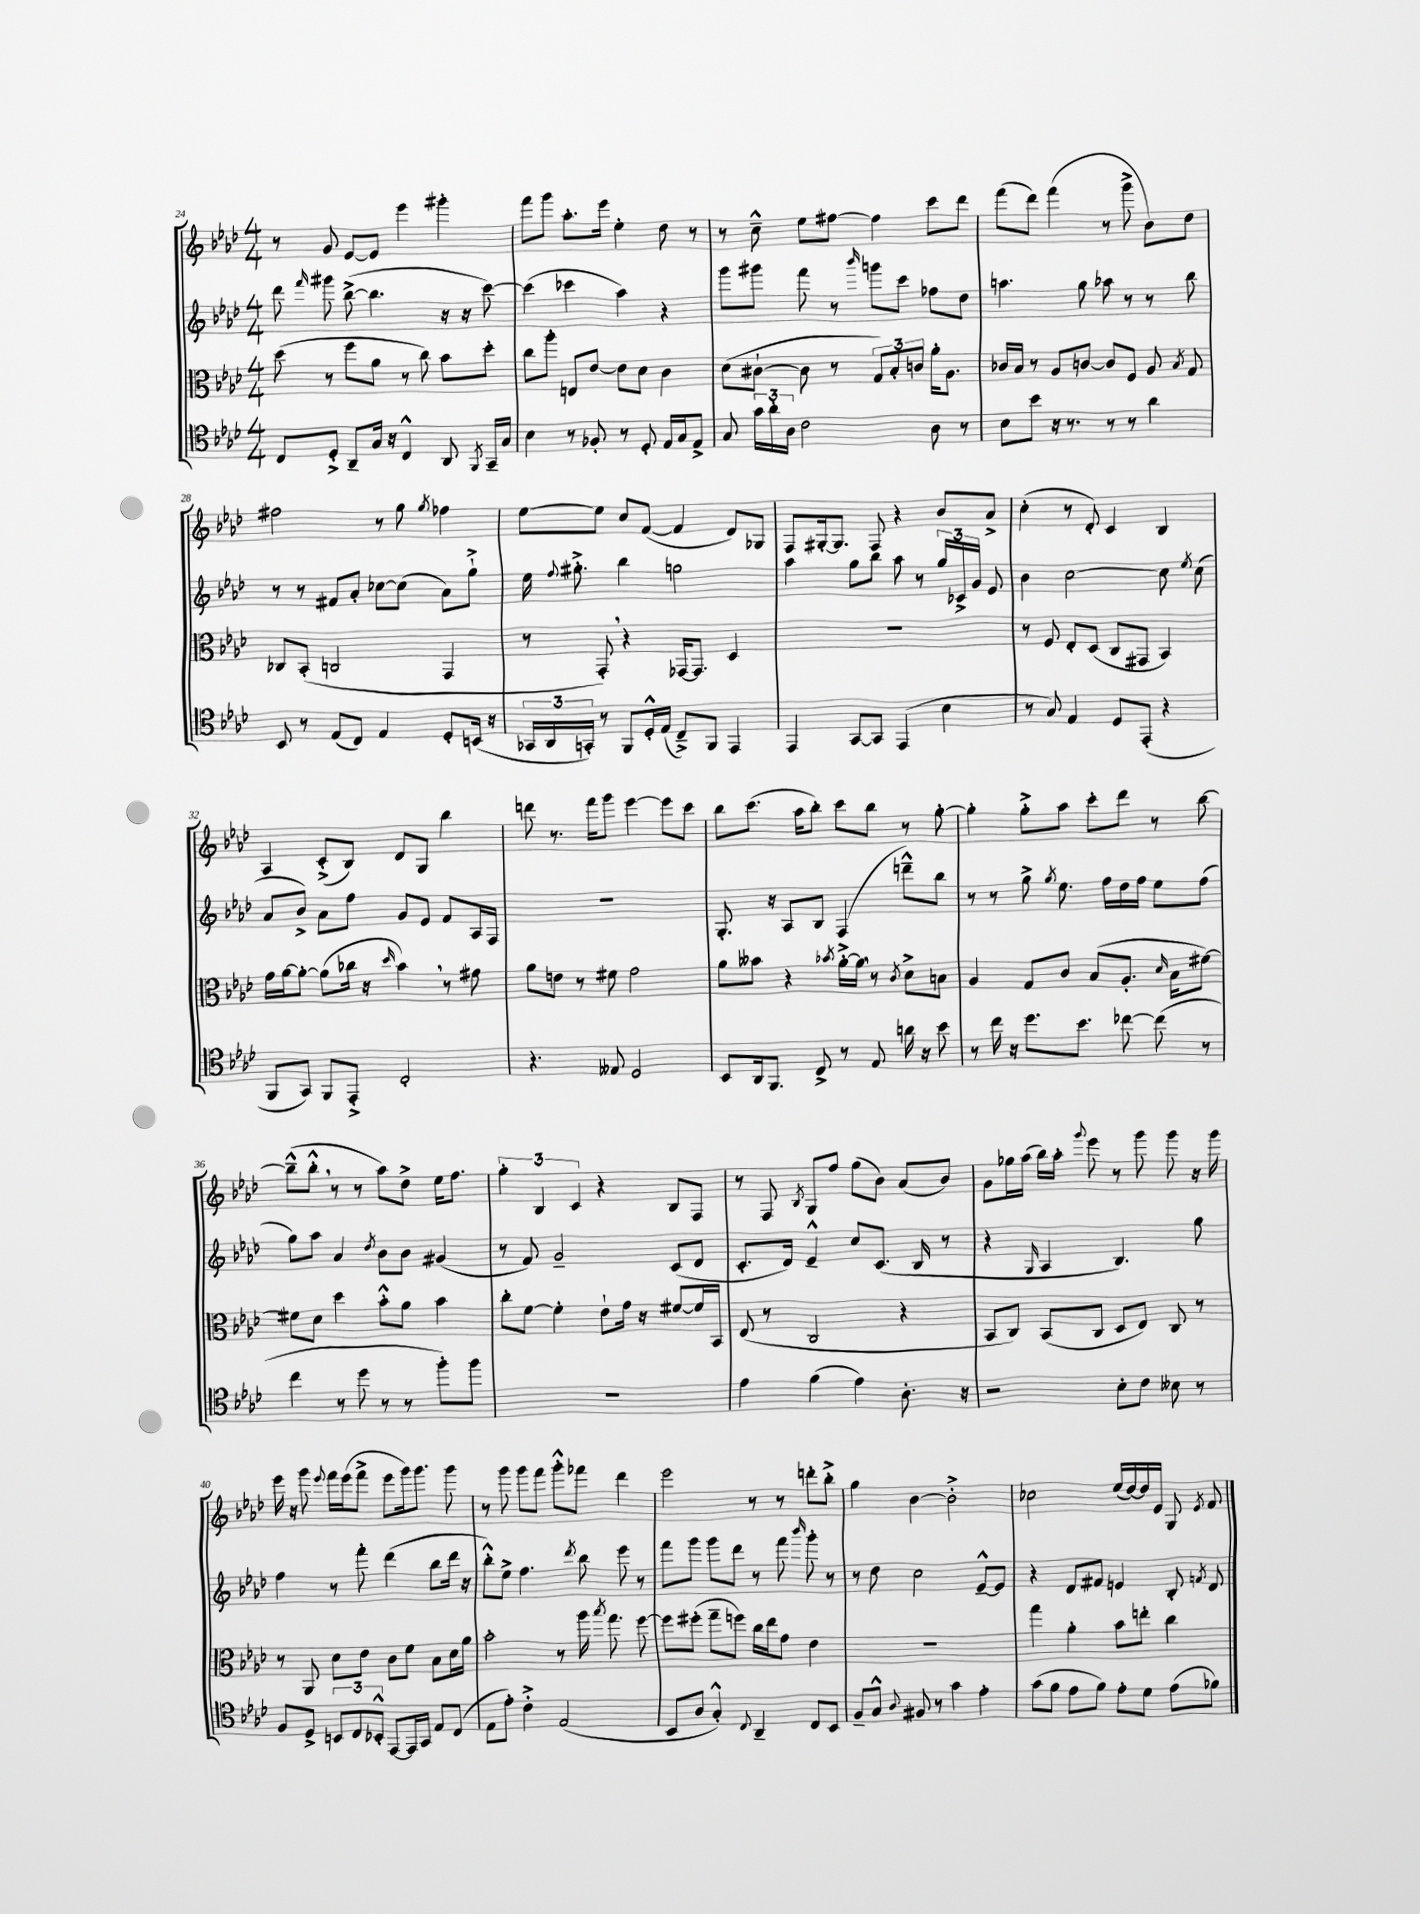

**kern	**kern	**kern	**kern
*part4	*part3	*part2	*part1
*staff4	*staff3	*staff2	*staff1
*clefC4	*clefC3	*clefG2	*clefG2
*k[b-e-a-d-]	*k[b-e-a-d-]	*k[b-e-a-d-]	*k[b-e-a-d-]
*M4/4	*M4/4	*M4/4	*M4/4
=24	=24	=24	=24
8C/L	(8dd-\	8ddd-\	8r
.	.	16qqfff/	.
8D-'^/J	8r	8ggg#X\	8g/
8AA-~/L	8ff\L	([8bb-^\	[8e-/L
16G/Jk	8a-\J	4.bb-\]	8e-/J]
16r	.	.	.
4C^^/	8r	.	4eee-\
.	8cc\)	.	.
8AA-/	8b-\L	16r	4ggg#X'\
.	.	16r	.
8qFF/	.	.	.
16GG~/LL	8dd-'\J	[8ccc\)	.
16G/JJ	.	.	.
=25	=25	=25	=25
4B-\	8cc\L	(4ccc\]	8fff\L
.	8aa-'\J	.	8ggg\J
8r	8En/L	4ccc-X\	8.aa-'\L
8F-X'/	[8e-/J	.	.
.	.	.	16eee-\Jk
8r	8e-\L]	4aa-\)	4ee-'\
8D-'/	8d-\J	.	.
16E-/LL	4c\	4r	8dd-\
16G/J	.	.	.
8E-^/J	.	.	8r
=26	=26	=26	=26
8G/	(8d-\L	8ggg\L	8r
24g\LL	[8c#X`\J	8ggg#X\J	8cc~^^\
24a-'\	.	.	.
24A-\JJ	.	.	.
2c\	8c#\]	8fff\	8ee-\L
.	8r	8r	[8ff#X\J
.	.	16qqbbb-/	.
.	12G/L)	8gggn\L	4ff#\]
.	12B-'/	.	.
.	.	8ccc\J	.
.	12cn/J	.	.
8A-\	16a-'\KL	8ff-X\L	8ccc\L
.	8.A-\J	.	.
8r	.	8dd-\J	8ddd-\J
=27	=27	=27	=27
8B-\L	16c-X/LL	4.aan\	(8fff\L
.	16B-/JJ	.	.
8b-\J	8r	.	8ddd-\J)
16r	8A-/L	.	(4fff\
8.r	.	.	.
.	[8cn/J	8gg\	.
8r	8c/L]	8aa-X\	8r
8r	8F/J	8r	8ggg^\
4a-\	8A-/	8r	8b-\L)
.	8qB-/	.	.
.	8G/	8bb-\	8dd-\J
!!LO:LB:g=z
=28	=28	=28	=28
8BB-/	8C-X/L	8r	2ff#X\
8r	(8BB-'/J	8r	.
(8E-/L	2Cn/	8f#X/L	.
8C/J)	.	8a-'/J	.
4E-/	.	[8cc-X\L	8r
.	.	(8cc-\J]	8gg\
.	.	.	8qgg/
8D-'/L	4GG/	8a-\L)	4ff-X\
(16BBn/Jk	.	8gg`^\J	.
16r	.	.	.
=29	=29	=29	=29
24GG-X/LL	8r	16ee-\	[8ee-\L
24AA-/	.	.	.
.	.	8qqff/	.
.	.	8.gg#X'^\	.
24GGn'/JJ)	.	.	.
8r	8GG',/)	.	8ee-\J]
8FF/L	4r	4bb-\	8cc/L
16D-'^^/L	.	.	([8f/J
(16E-/JJ	.	.	.
8C~^/L)	[16GG-X/KL	2ggn\	4f/]
.	8.GG-/J]	.	.
8FF/J	.	.	.
4EE-/	4D-/	.	8d-/L)
.	.	.	8G-X/J
=30	=30	=30	=30
4EE-/	1r	4aa-\	8F/L
.	.	.	[16G#X'/k
.	.	.	8.G#/J]
[8GG/L	.	8gg\L	.
8GG/J]	.	8bb-\J	8F/
(4EE-/	.	8aa-\	4r
.	.	8r	.
4B-\	.	24gg/LL	8b-/L
.	.	24c-X^/	.
.	.	24g/JJ	.
.	.	8e-/	8a-^/J
=31	=31	=31	=31
8r	8r	4b-\	(4cc'\
8G/)	8F/	.	.
4E-/	8E-'/L	[2cc\	8r
.	(8D-/J	.	8d-'/)
8D-/L	8C/L	.	4c/
(8EE-'/J	8GG#X/J	.	.
4r	4BB-/)	8cc\]	4B-/
.	.	8qee-/	.
.	.	(8cc\	.
!!LO:LB:g=z
=32	=32	=32	=32
8FF/L	16g\LL	8a-/L	4A-/
.	[16a-\J	.	.
8GG/J)	8a-'\J_	8b-^/J)	.
8FF/L	(8a-\L]	8a-\L	(8c'^/L
8EE-'^/J	16cc-X\Jk	8ff\J	8B-/J)
.	16r	.	.
.	16qqdd-/	.	.
2C'/	4b-,\)	8g/L	8d-/L
.	.	8e-/J	8G/J
.	8r	8f/L	4bb-\
.	8g#X\	16A-/L	.
.	.	16F/JJ	.
=33	=33	=33	=33
4.r	8a-\L	1r	8dddn\
.	8en\J	.	8.r
.	8r	.	.
.	.	.	16fff\KL
8E--X/	8f#X\	.	8ggg\J
2D-/	2g\	.	[4eee-\
.	.	.	8eee-\L]
.	.	.	8ccc\J
=34	=34	=34	=34
8BB-/L	8a-\L	8.G'/	8bb-\L
16AA-/k	8b--X\J	.	(8.ccc\J
8.FF/J	.	16r	.
.	4r	8A-/L	.
.	.	.	16aa-\KL
8C^/	.	8B-/J	8bb-'\J)
.	8qb-X/	.	.
8r	[16a-'^\LL	(4F/	8ccc\L
.	16a-,\JJ]	.	.
8E-/	8r	.	8bb-\J
.	8qc/	.	.
16an\	8d-^\L	8dddn~^^\L)	8r
16r	.	.	.
8b-\	8Bn\J	8bb-\J	[8gg'\
=35	=35	=35	=35
8r	4A-/	8r	4gg'\]
16cc\	.	8r	.
16r	.	.	.
8.dd-\L	8G/L	8gg^\	8gg'^\L
.	.	8qgg/	.
.	8c/J	8.ee-\	8aa-\J
8.b-\J	.	.	.
.	(8B-/L	.	8ccc'\L
.	.	16ff\LL	.
[8cc-X\	8.A-'/J	16dd-\	8ddd-\J
.	.	16ff\JJ	.
(8cc-\]	.	8ee-\L	8r
.	16qqd-/	.	.
.	16B-\KL	.	.
8r	[8f#X\J)	(8ff\J	[8bb-\
!!LO:LB:g=z
=36	=36	=36	=36
4cc\	8f#X\L]	8gg\L)	(8bb-~^^\L]
.	8d-\J	8aa-\J	8bb-'^^,\J
8r	4dd-\	4a-/	8r
8dd-\	.	.	8r
.	.	8qdd-/	.
8r	8b-'^^\L	8b-\L	8aa-\L)
8r	8a-\J	8b-\J	8dd-^\J
8ff'\L)	4b-\	(4g#X/	16ee-\KL
.	.	.	8.ff\J
8ff\J	.	.	.
=37	=37	=37	=37
1r	8cc'\L	8r	6gg'\
.	[8f\J	8f/)	.
.	.	.	6B-/
.	4f'\]	2g~/	.
.	.	.	6c/
.	8e-`\L	.	4r
.	16g\Jk	.	.
.	16r	.	.
.	[8f#X/L	(8c/L	8B-/L
.	16f#/L]	8d-/J	8F/J
.	16BB-/JJ	.	.
=38	=38	=38	=38
4e-\	(8E-/	8.c'/L	8r
.	8r	.	8F/
.	.	16d-/Jk)	.
.	.	.	8qB-/
(4f\	2C/	4e-~^^/	8G/L
.	.	.	8ff/J
4e-\)	.	8cc/L	(8gg\L
.	.	(8.c/J	8b-\J)
8.A-'\	4r	.	(8a-/L
.	.	16B-/	.
.	.	8r	8b-/J)
16r	.	.	.
=39	=39	=39	=39
2r	8BB-/L	4r	8g\L
.	8C/J)	.	16gg-X\L
.	.	.	(16aa-\JJ
.	.	16qqG/	.
.	(8BB-/L	4A-/	16bb-\LL)
.	.	.	16aa-'\JJ
.	.	.	8qqggg/
.	8C/J	.	8eee-\
8B-'\L	8D-/L	4.B-/)	8r
8c\J	8E-/J)	.	8ggg\
8B--X\	8C/	.	8ggg\
8r	8r	8gg\	16r
.	.	.	16ggg\
!!LO:LB:g=z
=40	=40	=40	=40
8F/L	8r	4ff\	16eee-\
.	.	.	16r
8D-^/J	8AA-/	.	8ggg\
.	.	.	8qqeee-/
12BBn/L	8d-\L	8r	16fff\LL
.	.	.	(16eee-\J
12C/	.	.	.
.	8e-\J	8fff'\	8fff^\J
12BB-X'^^/J	.	.	.
[8EE-/L	8c\L	(4ddd-\	8eee-\L
16EE-/L]	8f\J	.	16ggg\k)
16GG/JJ	.	.	8.ggg\J
8E-/L	8B-\L	8bb-\L	.
(8C/J	16d-\L	16ddd-\Jk	8ggg\
.	16a-\JJ	16r	.
=41	=41	=41	=41
8E-\L	2b-'\	8bb-'^^\L)	8r
8e-'\J)	.	8ee-^\J	8ggg\
4c'^\	.	4.ff\	8ggg\L
.	.	.	8fff\J
(2E-/	8r	.	8ggg'^^\L
.	.	8qddd-/	.
.	16aa-\	8bb-\	8fff-X\J
.	8qbb-/	.	.
.	8.gg\	.	.
.	.	8eee-\	4ddd-\
.	[8ff\	8r	.
=42	=42	=42	=42
8BB-/L	8ff\L]	8fff\L	2eee-\
8A-/J	(8ff#X'\J	8ggg\J	.
4G'^^/)	8gg~\L	8ggg\L	.
.	8ffn\J)	8ddd-\J	.
8qqC/	.	.	.
4AA-~/	16cc\LL	8r	8r
.	16ee-\J	.	.
.	8g\J	8fff\	8r
.	.	16qqbbb-/	.
8C/L	4e-\	8ggg'\	8dddn'\L
8BB-/J	.	8r	8bb-'^\J
=43	=43	=43	=43
8F~/L	1r	8r	4gg\
8G^^/J	.	8dd-\	.
8qqA-/	.	.	.
8F#X/	.	2cc\	[4b-\
8r	.	.	.
4g\	.	.	2b-'^\]
4e-'\	.	[8e-~^^/L	.
.	.	8e-/J]	.
=44	=44	=44	=44
(8g\L	4gg\	4r	2cc-X\
8f\J	.	.	.
8e-\L	4a-'\	8d-/L	.
8f\J)	.	8f#X/J	.
8e-'\L	8b-\L	4en/	(16ee-/LL
.	.	.	[16dd-/)
8d-\J	8een'\J	.	16dd-/]
.	.	.	16e-/JJ
(8e-\L	4cc\	8B-'/	8G/
.	.	8qfn/	8qe-/
8f-X\J)	.	8d-/	8f/
==	==	==	==
*-	*-	*-	*-
